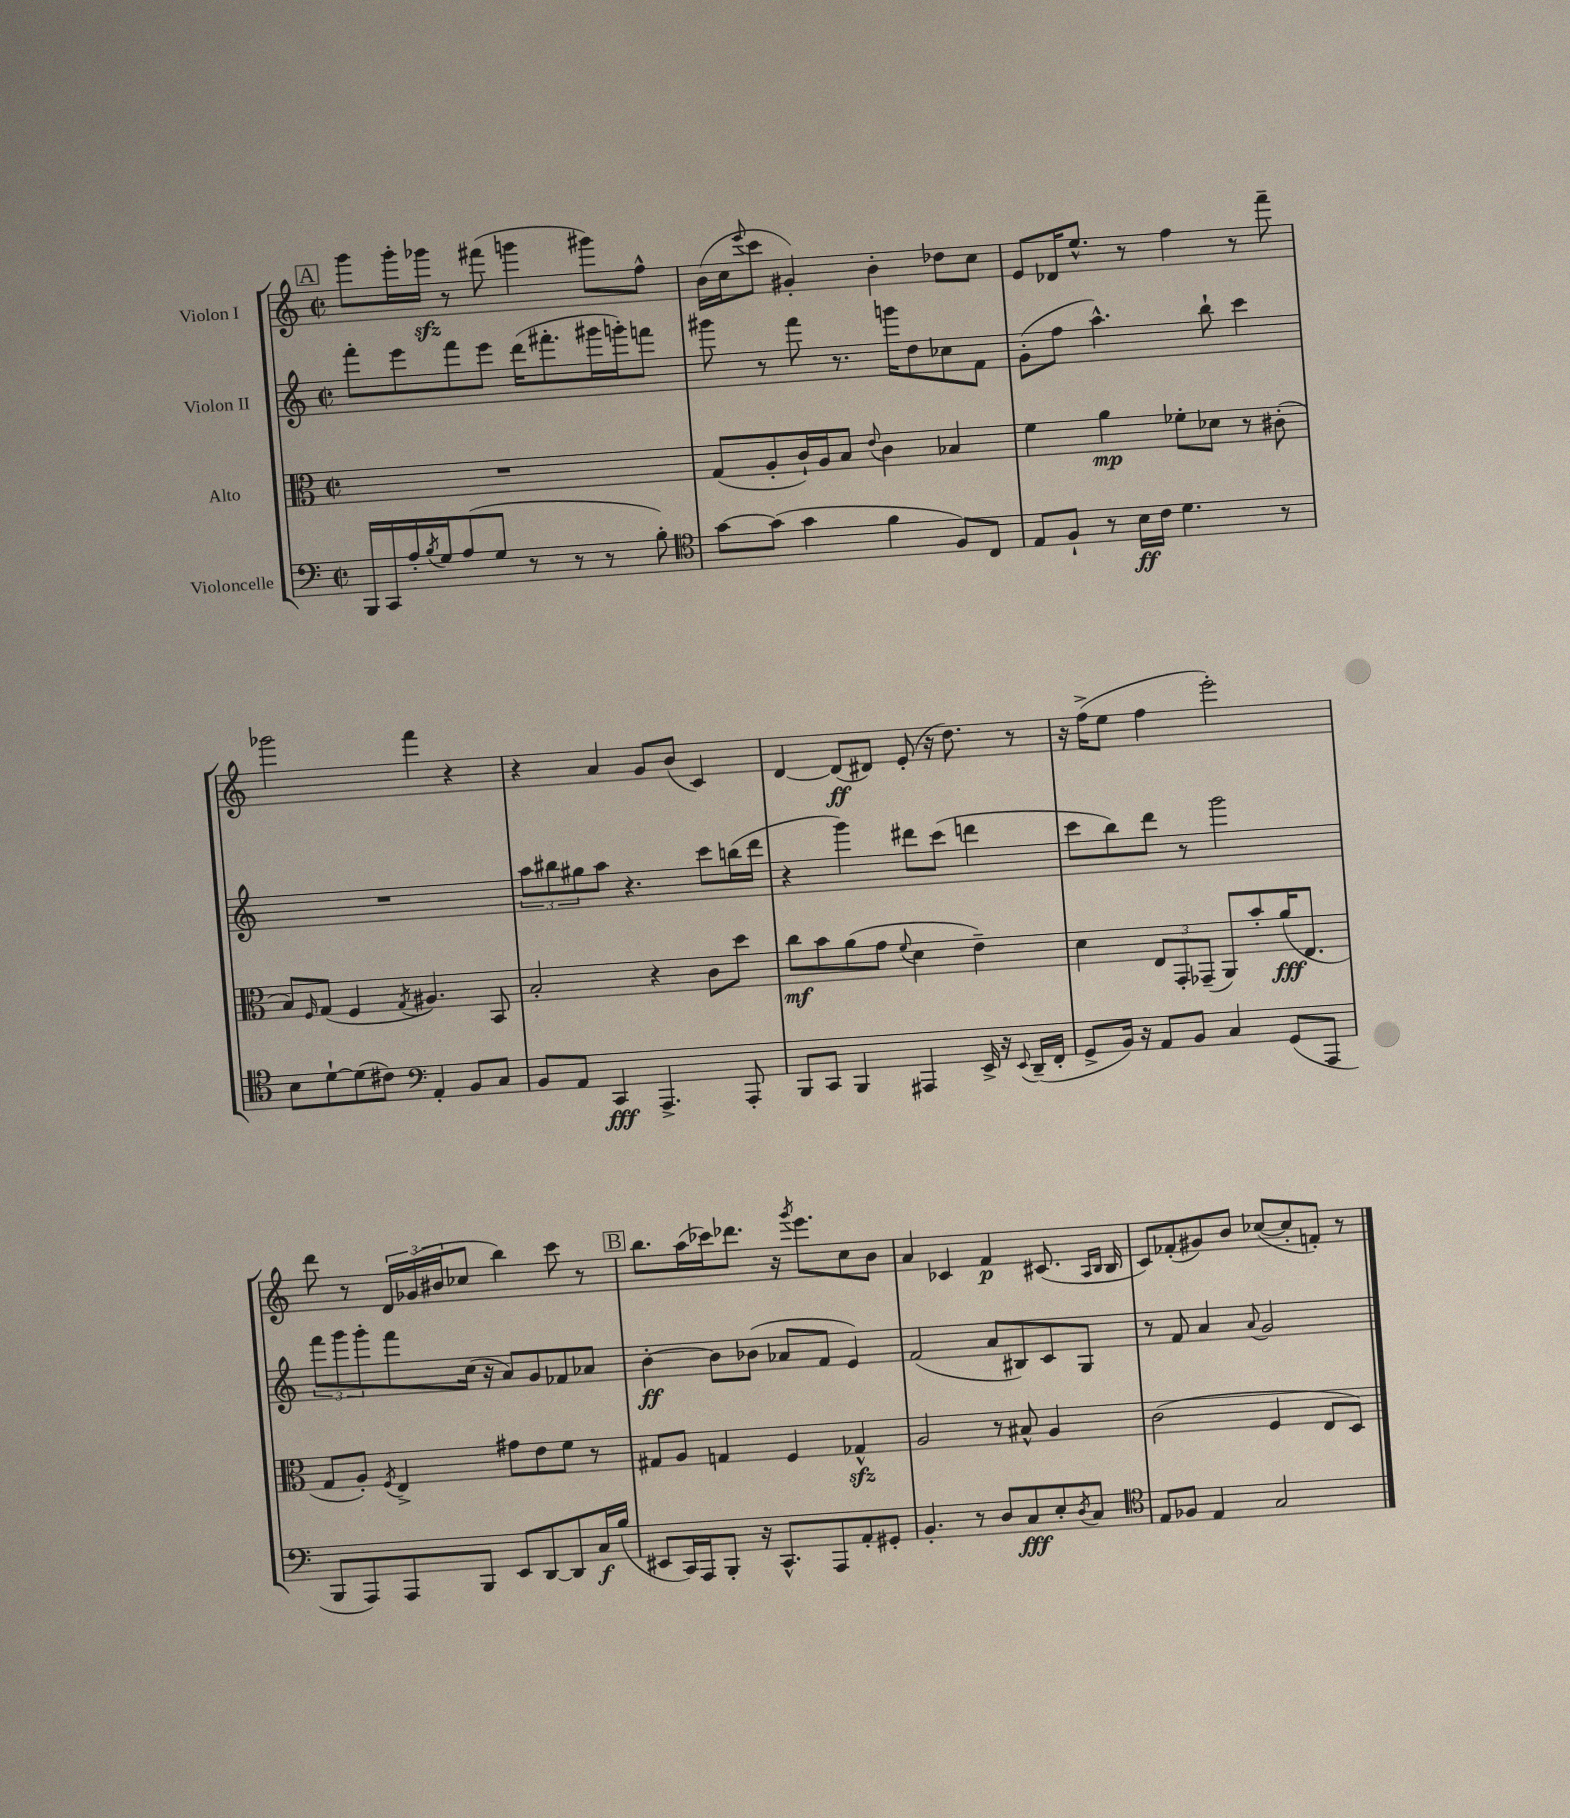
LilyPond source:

<<
\new StaffGroup <<
\new Staff = "s0" \with { instrumentName = "Violon I" } {
    \clef treble \key c \major \defaultTimeSignature \time 2/2
    \mark \markup { \box "A" } g'''8 g'''16-. ges'''16\sfz r8 fis'''8( g'''4 gis'''8) f''8-^ |
    b'16( c''16 \appoggiatura { e'''8 } c'''8 gis'4-.) b'4-. des''8 c''8 |
    e'8 des'16 e''8.-^ r8 f''4 r8 f'''8-- |
    ges'''2 f'''4 r4 |
    r4 a'4 g'8 b'8( c'4) |
    d'4~ d'8\ff( dis'8) e'8-.( r16 d''8.) r8 |
    r16 f''16->( e''8 f''4 e'''2-.) |
    d'''8 r8 \tuplet 3/2 { d'16 ges'16( bis'16 } ces''8 b''4) c'''8 r8 |
    \mark \markup { \box "B" } b''8. a''16( ces'''16) des'''8. r16 \acciaccatura { g'''8 } e'''8. c''8 b'8 |
    a'4 ces'4 f'4\p cis'8.( \grace { a16 b16 } b16 |
    c'8) fes'8-.( gis'8) b'8 ces''8~( ces''8-. f'8-.) r8 \bar "|." |
}
\new Staff = "s1" \with { instrumentName = "Violon II" } {
    \clef treble \key c \major \defaultTimeSignature \time 2/2
    \mark \markup { \box "A" } f'''8-. e'''8 f'''8 e'''8 d'''16( fis'''8.-. gis'''16 g'''16-.) f'''8 |
    gis'''8 r8 f'''8 r8. g'''16 d''8 ces''8 f'8 |
    g'8-.( f''8 a''4.-^) b''8-! c'''4 |
    R1 |
    \tuplet 3/2 { a''8 bis''8 gis''8 } a''8 r4. c'''8 b''16( d'''16 |
    r4 g'''4) dis'''8 c'''8( d'''4 |
    c'''8 b''8) d'''8 r8 g'''2 |
    \tuplet 3/2 { f'''8 g'''8 g'''8-. } f'''8 c''16( r16 a'8) g'8 fes'8 aes'8 |
    \mark \markup { \box "B" } b'4~-.\ff b'8 bes'8( aes'8 f'8 e'4) |
    f'2( a'8 bis8) c'8 g8 |
    r8 f'8 a'4 \appoggiatura { a'8 } g'2 \bar "|." |
}
\new Staff = "s2" \with { instrumentName = "Alto" } {
    \clef alto \key c \major \defaultTimeSignature \time 2/2
    \mark \markup { \box "A" } R1 |
    g8( a8-. c'16-!) a16 b8 \appoggiatura { e'8 } c'4 bes4 |
    f'4 a'4\mp fes'8-. des'8 r8 cis'8-.( |
    b8) \grace { f16 } g8( f4 \acciaccatura { g8 } ais4.) b,8 |
    b2-. r4 c'8 d''8 |
    c''8\mf b'8 a'8( g'8 \appoggiatura { f'8 } d'4 e'4--) |
    d'4 \tuplet 3/2 { e8 g,8-. ges,8--( } a,8) b'8-. a'16\fff( e8. |
    g8 a8-.) \acciaccatura { f8 } e4-> gis'8 e'8 f'8 r8 |
    \mark \markup { \box "B" } gis8 a8 g4 f4 ges4-^\sfz |
    a2 r8 bis8-^ a4 |
    c'2( f4 e8 d8) \bar "|." |
}
\new Staff = "s3" \with { instrumentName = "Violoncelle" } {
    \clef bass \key c \major \defaultTimeSignature \time 2/2
    \mark \markup { \box "A" } b,,16 c,16 a16-. \acciaccatura { b8 } g16 a8( g8 r8 r8 r8 b8-.) |
    \clef tenor g'8~ g'8( g'4 f'4 f8) c8 |
    e8 f8-! r8 b16\ff c'16 d'4. r8 |
    b8 d'8~-! d'8( cis'8) \clef bass a,4-. b,8 c8 |
    b,8 a,8 c,4\fff a,,4.-> a,,8-. |
    b,,8 c,8 b,,4 ais,,4 e,16-> r16 \appoggiatura { e,8 } d,16--( f,16-. |
    g,8-> b,16) r16 a,8 b,8 c4 g,8( a,,8 |
    b,,8 a,,8) a,,8 b,,8 e,8 d,8~ d,8 c16\f b16( |
    \mark \markup { \box "B" } eis,8 c,16) a,,16 b,,8-. r16 c,8.-^ a,,8 a,8-. gis,8-. |
    b,4.-. r8 d8 c8\fff e8-. \acciaccatura { d8 } c8 |
    \clef tenor e8 fes8 e4 g2 \bar "|." |
}
>>
>>
\layout { \context { \Score \remove "Bar_number_engraver" } }
